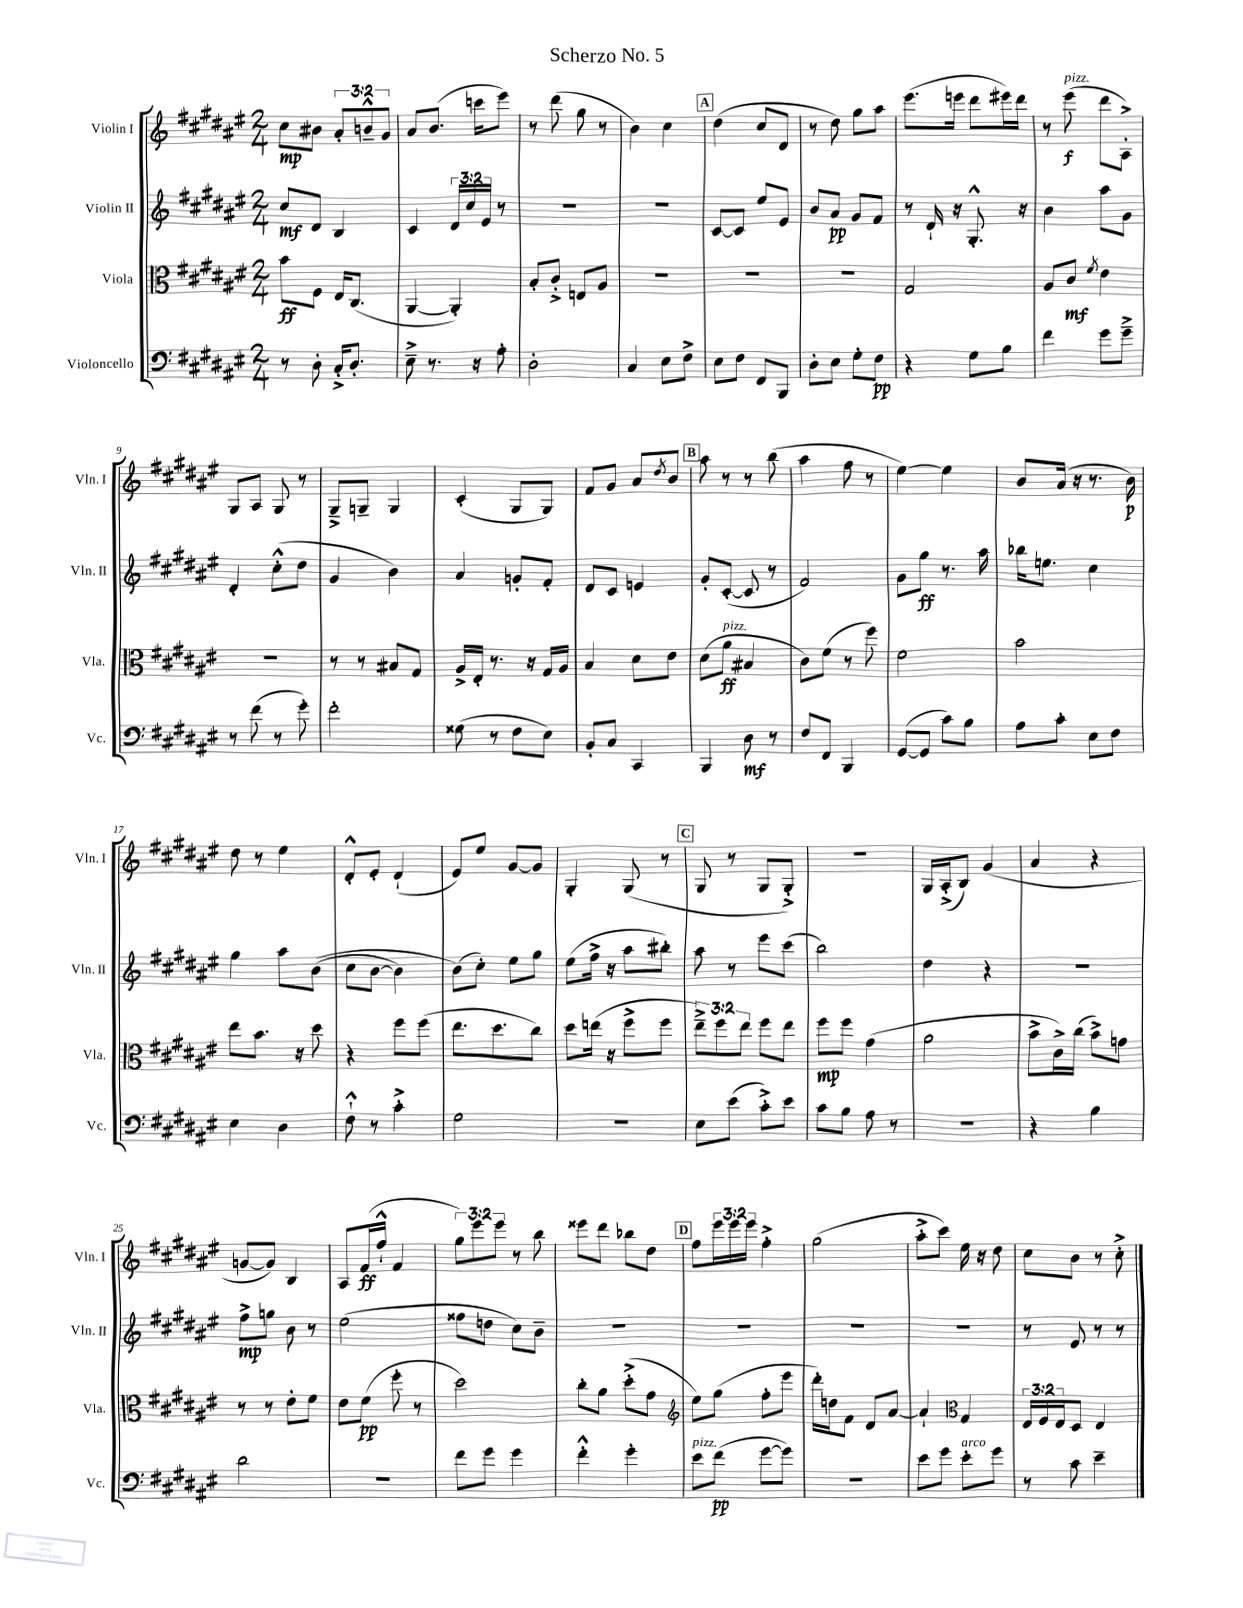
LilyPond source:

\header { title = "Scherzo No. 5" }
<<
\new StaffGroup <<
\new Staff = "s0" \with { instrumentName = "Violin I" shortInstrumentName = "Vln. I" } {
    \clef treble \key fis \major \numericTimeSignature \time 2/4 \override Staff.TupletNumber.text = #tuplet-number::calc-fraction-text
    cis''8\mp bis'8 \tuplet 3/2 { ais'8-. b'8---^ gis'8 } |
    ais'8 b'8.( c'''16 eis'''8) |
    r8 dis'''8( gis''8 r8 |
    b'4) cis''4 |
    \mark \markup { \box "A" } dis''4( cis''8 dis'8 |
    r8 dis''8) gis''8 ais''8 |
    eis'''8.( e'''16 dis'''8 eis'''16) dis'''16 |
    r8 eis'''8\f^\markup { \italic "pizz." }( dis'''8 ais8-.->) |
    gis8 ais8 gis8 r8 |
    gis8---> g8-- g4 |
    cis'4-.( gis8 gis8) |
    fis'8 gis'8 ais'8 \acciaccatura { dis''8 } b'8 |
    \mark \markup { \box "B" } ais''8 r8 r8 b''8( |
    ais''4 fis''8 r8 |
    eis''4~) eis''4 |
    b'8 ais'16( r16 r8. b'16\p) |
    dis''8 r8 eis''4 |
    dis'8-.-^ eis'8-. dis'4-!( |
    eis'8) eis''8 gis'8~ gis'8 |
    gis4-. gis8( r8 |
    \mark \markup { \box "C" } gis8 r8 gis8 gis8-.->) |
    r2 |
    gis16 ais16-.->( b8) gis'4( |
    ais'4 r4 |
    g'8~ g'8) b4 |
    ais8 fis'16\ff( fis''16-!-^ fis'4 |
    \tuplet 3/2 { gis''8) eis'''8 eis'''8 } r8 b''8 |
    eisis'''8 dis'''8 bes''8 dis''8 |
    \mark \markup { \box "D" } fis''8 \tuplet 3/2 { eis'''16 eis'''16 eis'''16 } fis''4-.-> |
    gis''2( |
    ais''8-.-> cis'''8) eis''16 r16 dis''8 |
    cis''8 b'8 r8 cis''8-.-> \bar "|." |
}
\new Staff = "s1" \with { instrumentName = "Violin II" shortInstrumentName = "Vln. II" } {
    \clef treble \key fis \major \numericTimeSignature \time 2/4 \override Staff.TupletNumber.text = #tuplet-number::calc-fraction-text
    cis''8\mf dis'8 b4 |
    cis'4 \tuplet 3/2 { dis'16 cis''16 eis'16 } r8 |
    R2 |
    R2 |
    \mark \markup { \box "A" } cis'8~ cis'8 eis''8 eis'8 |
    b'8 ais'8\pp gis'8 fis'8 |
    r8 dis'16-! r16 gis8.-.-^ r16 |
    b'4 ais''8 gis'8 |
    dis'4-. cis''8-.-^( dis''8 |
    gis'4 b'4) |
    ais'4 g'8-. fis'8-. |
    dis'8 cis'8 e'4 |
    \mark \markup { \box "B" } gis'8-. cis'8~-.( cis'8 r8 |
    fis'2) |
    gis'8 gis''8\ff r8. ais''16 |
    bes''16 e''8. cis''4 |
    gis''4 ais''8 b'8(\( |
    cis''8 b'8~ b'4) |
    b'8(\) cis''8-.) eis''8 gis''8 |
    eis''8( fis''16-> r16 ais''8 bis''8-.) |
    \mark \markup { \box "C" } ais''8 r8 eis'''8 cis'''8( |
    b''2) |
    dis''4 r4 |
    R2 |
    fis''8->\mp g''8 b'8 r8 |
    eis''2( |
    fisis''8 d''8 cis''8) b'8-- |
    R2 |
    \mark \markup { \box "D" } R2 |
    R2 |
    R2 |
    r8 eis'8 r8 r8 \bar "|." |
}
\new Staff = "s2" \with { instrumentName = "Viola" shortInstrumentName = "Vla." } {
    \clef alto \key fis \major \numericTimeSignature \time 2/4 \override Staff.TupletNumber.text = #tuplet-number::calc-fraction-text
    b'8\ff fis8 eis16 cis8.( |
    ais,4~ ais,4-.) |
    b8-. cis'8-.-> e8 ais8 |
    r2 |
    \mark \markup { \box "A" } R2 |
    R2 |
    gis2 |
    ais8 cis'8\mf \acciaccatura { fis'8 } eis'4 |
    R2 |
    r8 r8 bis8 gis8 |
    ais16-> eis16-. r8. r16 gis16 ais16 |
    b4 dis'8 eis'8 |
    \mark \markup { \box "B" } dis'8( ais'8\ff^\markup { \italic "pizz." } bis4 |
    cis'8) fis'8( r8 fis''8) |
    fis'2 |
    b'2 |
    eis''8 b'8. r16 dis''8 |
    r4 fis''8 fis''8( |
    eis''8. dis''8. cis''8) |
    dis''8 e''16( r16 fis''8-> fis''8 |
    \mark \markup { \box "C" } \tuplet 3/2 { eis''8--->) fis''8 eis''8 } fis''8 eis''8 |
    fis''8\mp fis''8 gis'4( |
    ais'2 |
    b'8-> cis'16->) cis''16( b'8->) g'8 |
    r8 r8 eis'8-. fis'8 |
    eis'8 fis'8\pp( fis''8-. r8 |
    dis''2) |
    cis''8-. ais'8 dis''8-.->( gis'8 |
    \mark \markup { \box "D" } \clef treble eis''8) gis''8( fis''8-. eis'''8 |
    dis'''16-.) d''16 fis'8 dis'8 ais'8~ |
    ais'4-! \clef alto gis4 |
    \tuplet 3/2 { eis16 fis16 eis16 } dis8 eis4 \bar "|." |
}
\new Staff = "s3" \with { instrumentName = "Violoncello" shortInstrumentName = "Vc." } {
    \clef bass \key fis \major \numericTimeSignature \time 2/4
    r8 dis8-. cis16-.-> dis8.-. |
    eis8---> r8. r16 ais8-. |
    dis2-. |
    cis4 eis8 fis8-> |
    \mark \markup { \box "A" } eis8 fis8 fis,8 b,,8 |
    dis8-. eis8 gis8-. fis8\pp |
    r4 gis8 b8 |
    fis'4 gis'8 gis'8---> |
    r8 fis'8( r8 gis'8-.) |
    fis'2-. |
    gisis8( r8 fis8 eis8) |
    b,8-. cis8 cis,4 |
    \mark \markup { \box "B" } b,,4 dis8\mf r8 |
    fis8 fis,8 b,,4 |
    gis,8~( gis,8 cis'8) b8 |
    ais8 cis'8-. eis8 fis8 |
    eis4 dis4 |
    fis8-!-^ r8 cis'4-.-> |
    gis2 |
    R2 |
    \mark \markup { \box "C" } eis8 eis'8( cis'8-.->) eis'8 |
    cis'8 b8 ais8 r8 |
    R2 |
    r4 b4 |
    dis'2 |
    R2 |
    fis'8 gis'8 gis'4 |
    fis'4-.-^ gis'4-. |
    \mark \markup { \box "D" } eis'8^\markup { \italic "pizz." } fis'8\pp( gis'8~ gis'8) |
    r2 |
    eis'8 gis'8 eis'8-.^\markup { \italic "arco" } gis'8 |
    r8 cis'8 eis'4-- \bar "|." |
}
>>
>>
